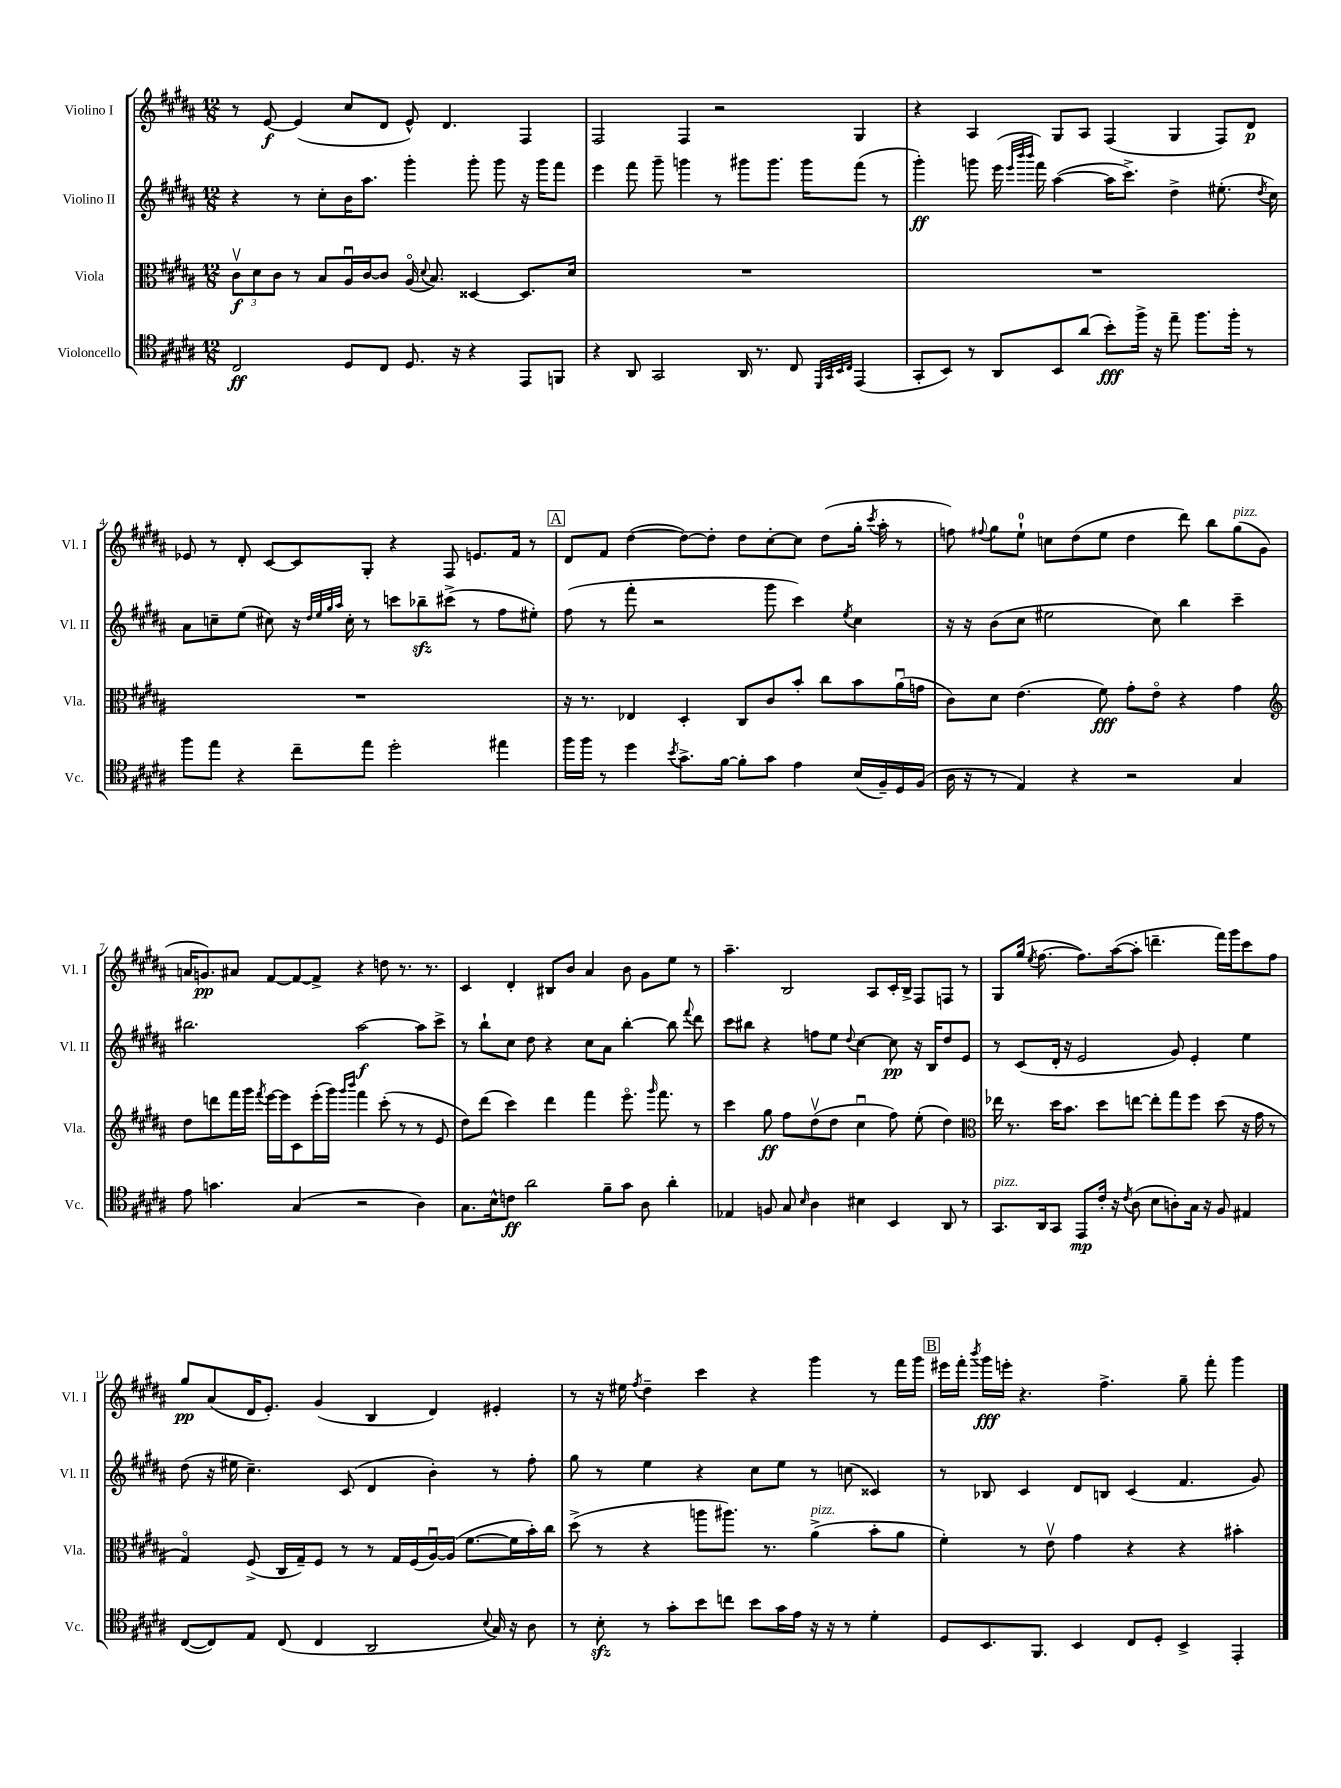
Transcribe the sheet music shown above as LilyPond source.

<<
\new StaffGroup <<
\new Staff = "s0" \with { instrumentName = "Violino I" shortInstrumentName = "Vl. I" } {
    \clef treble \key b \major \numericTimeSignature \time 12/8
    \autoBeamOff r8 e'8~\f e'4( cis''8[ dis'8] e'8-^) dis'4. fis4 |
    fis2 fis4 r2 gis4 |
    r4 ais4 gis8[ ais8] fis4( gis4 fis8[) dis'8]\p |
    ees'8 r8 dis'8-. cis'8[~ cis'8 gis8]-. r4 fis8 e'8.[ fis'16] r8 |
    \mark \markup { \box "A" } dis'8[ fis'8] dis''4~( dis''8[~) dis''8]-. dis''8[ cis''8~-. cis''8] dis''8[( gis''16]-. \acciaccatura { cis'''8 } ais''16-. r8 |
    f''8) \appoggiatura { fis''8 } gis''8[ e''8]-0-! c''8[ dis''8( e''8] dis''4 dis'''8) b''8[ gis''8^\markup { \italic "pizz." }( gis'8] |
    a'16[ g'8.\pp) ais'8] fis'8[~ fis'8~ fis'8]-> r4 d''8 r8. r8. |
    cis'4 dis'4-. bis8[ b'8] ais'4 b'8 gis'8[ e''8] r8 |
    ais''4.-- b2 ais8[ cis'16-. b16]-> fis8[ f8] r8 |
    gis8[ gis''16]( \acciaccatura { e''8 } fis''8.~ fis''8.[) ais''16~( ais''8]-. d'''4.-- fis'''16[) gis'''16 cis'''8 fis''8] |
    gis''8[\pp ais'8( dis'16 e'8.]-.) gis'4( b4 dis'4) eis'4-. |
    r8 r16 eis''16 \acciaccatura { fis''8 } dis''4-- cis'''4 r4 gis'''4 r8 fis'''16[ gis'''16] |
    \mark \markup { \box "B" } eis'''16[ fis'''16]-. \acciaccatura { b'''8 } gis'''16[\fff e'''16]-. r4. fis''4.-> gis''8-- fis'''8-. gis'''4 \bar "|." |
}
\new Staff = "s1" \with { instrumentName = "Violino II" shortInstrumentName = "Vl. II" } {
    \clef treble \key b \major \numericTimeSignature \time 12/8
    \autoBeamOff r4 r8 cis''8[-. b'16 ais''8.] gis'''4-. gis'''8-. gis'''8 r16 gis'''16[ fis'''8] |
    e'''4 fis'''8 gis'''8-- g'''4 r8 gis'''8[ gis'''8.] gis'''16[ fis'''8]( r8 |
    gis'''4-.\ff) g'''8 e'''16( \grace { e'''32[ b'''32 b'''32] } fis'''16) ais''4~( ais''16[ cis'''8.]->) dis''4-> eis''8.-.( \acciaccatura { dis''8 } cis''16) |
    ais'8[ c''8-- e''8]( cis''8) r16 \grace { dis''32[ e''32 gis''32 ais''32] } cis''16-. r8 c'''8[ bes''8--\sfz cis'''8]->( r8 fis''8[ eis''8]-.) |
    \mark \markup { \box "A" } fis''8( r8 fis'''8-. r2 gis'''8 cis'''4) \acciaccatura { e''8 } cis''4 |
    r16 r16 b'8[( cis''8] eis''2 cis''8) b''4 cis'''4-- |
    bis''2. ais''2~\f ais''8[ cis'''8]-> |
    r8 b''8[-! cis''8] dis''8 r4 cis''8[ ais'8] b''4~-. b''8 \appoggiatura { fis'''8 } dis'''8 |
    cis'''8[ bis''8] r4 f''8[ e''8] \appoggiatura { dis''8 } cis''4~ cis''8\pp r16 b16[ dis''8 e'8] |
    r8 cis'8[( dis'16]-. r16 e'2 gis'8) e'4-. e''4 |
    dis''8( r16 eis''16 cis''4.--) cis'8( dis'4 b'4-.) r8 fis''8-. |
    gis''8 r8 e''4 r4 cis''8[ e''8] r8 c''8( cisis'4) |
    \mark \markup { \box "B" } r8 bes8 cis'4 dis'8[ b8] cis'4( fis'4. gis'8) \bar "|." |
}
\new Staff = "s2" \with { instrumentName = "Viola" shortInstrumentName = "Vla." } {
    \clef alto \key b \major \numericTimeSignature \time 12/8
    \autoBeamOff \tuplet 3/2 { cis'8[\upbow\f dis'8 cis'8] } r8 b8[ ais16\downbow cis'16~ cis'8] ais16\flageolet( \appoggiatura { dis'8 } b8.) disis4~ disis8.[ dis'16] |
    R1. |
    R1. |
    R1. |
    \mark \markup { \box "A" } r16 r8. ees4 dis4-. cis8[ cis'8 b'8]-. cis''8[ b'8 ais'16\downbow( g'16] |
    cis'8[) dis'8] e'4.( fis'8\fff) gis'8[-. e'8]\flageolet r4 gis'4 |
    \clef treble dis''8[ d'''8 fis'''16 gis'''16] \acciaccatura { fis'''8 } e'''16[~ e'''16 cis'8 e'''16-.( gis'''16]) \grace { gis'''16[ b'''16] } fis'''4 cis'''8-.( r8 r8 e'8 |
    dis''8[) dis'''8]( cis'''4) dis'''4 fis'''4 e'''8.\flageolet \grace { gis'''16 } fis'''8. r8 |
    cis'''4 gis''8\ff fis''8[ dis''8\upbow( dis''8] cis''4\downbow fis''8) e''8-.( dis''4) |
    \clef alto ees''16 r8. dis''16[ b'8.] dis''8[ e''8]~ e''8[-. gis''8 fis''8] dis''8( r16 gis'16 r8 |
    gis4\flageolet) fis8->( cis16[ gis16--) fis8] r8 r8 gis16[ fis16( ais16~\downbow) ais16]( fis'8.[~ fis'16 b'16-.) cis''16] |
    dis''8->( r8 r4 a''8[ ais''8.]) r8. ais'4->^\markup { \italic "pizz." }( b'8[-. ais'8] |
    \mark \markup { \box "B" } fis'4-.) r8 e'8\upbow gis'4 r4 r4 bis'4-. \bar "|." |
}
\new Staff = "s3" \with { instrumentName = "Violoncello" shortInstrumentName = "Vc." } {
    \clef tenor \key b \major \numericTimeSignature \time 12/8
    \autoBeamOff cis2\ff dis8[ cis8] dis8. r16 r4 e,8[ f,8] |
    r4 ais,8 gis,2 ais,16 r8. cis8 \grace { dis,32[ gis,32 b,32 cis32] } e,4( |
    gis,8[-. b,8]) r8 ais,8[ b,8 ais'8]( b'8[-.\fff) fis''16]-> r16 e''8-- fis''8.[ fis''16]-. r8 |
    fis''8[ e''8] r4 cis''8[-- e''8] dis''2-. eis''4 |
    \mark \markup { \box "A" } fis''16[ fis''16] r8 dis''4 \acciaccatura { b'8 } gis'8.[-> fis'16]~ fis'8[-. gis'8] e'4 b16[( fis16--) dis16 fis16]( |
    ais16 r16 r8 e4) r4 r2 gis4 |
    e'8 g'4. gis4( r2 ais4) |
    gis8.[ b16-^ c'8]\ff ais'2 fis'8[-- gis'8] ais8 ais'4-. |
    ees4 f8 gis8 \grace { b16 } ais4 bis4 b,4 ais,8 r8 |
    gis,8.[^\markup { \italic "pizz." } ais,16 gis,8] e,8[\mp cis'16]-. r16 \acciaccatura { cis'8 } ais8( b8[ a8-.) gis16] r16 fis8 eis4 |
    cis8[~( cis8) e8] cis8( cis4 ais,2 \appoggiatura { b8 } gis16) r16 ais8 |
    r8 b8-.\sfz r8 gis'8[-. b'8 c''8] b'8[ gis'16 e'16] r16 r16 r8 dis'4-. |
    \mark \markup { \box "B" } dis8[ b,8. fis,8.] b,4 cis8[ dis8]-. b,4-> e,4-. \bar "|." |
}
>>
>>
